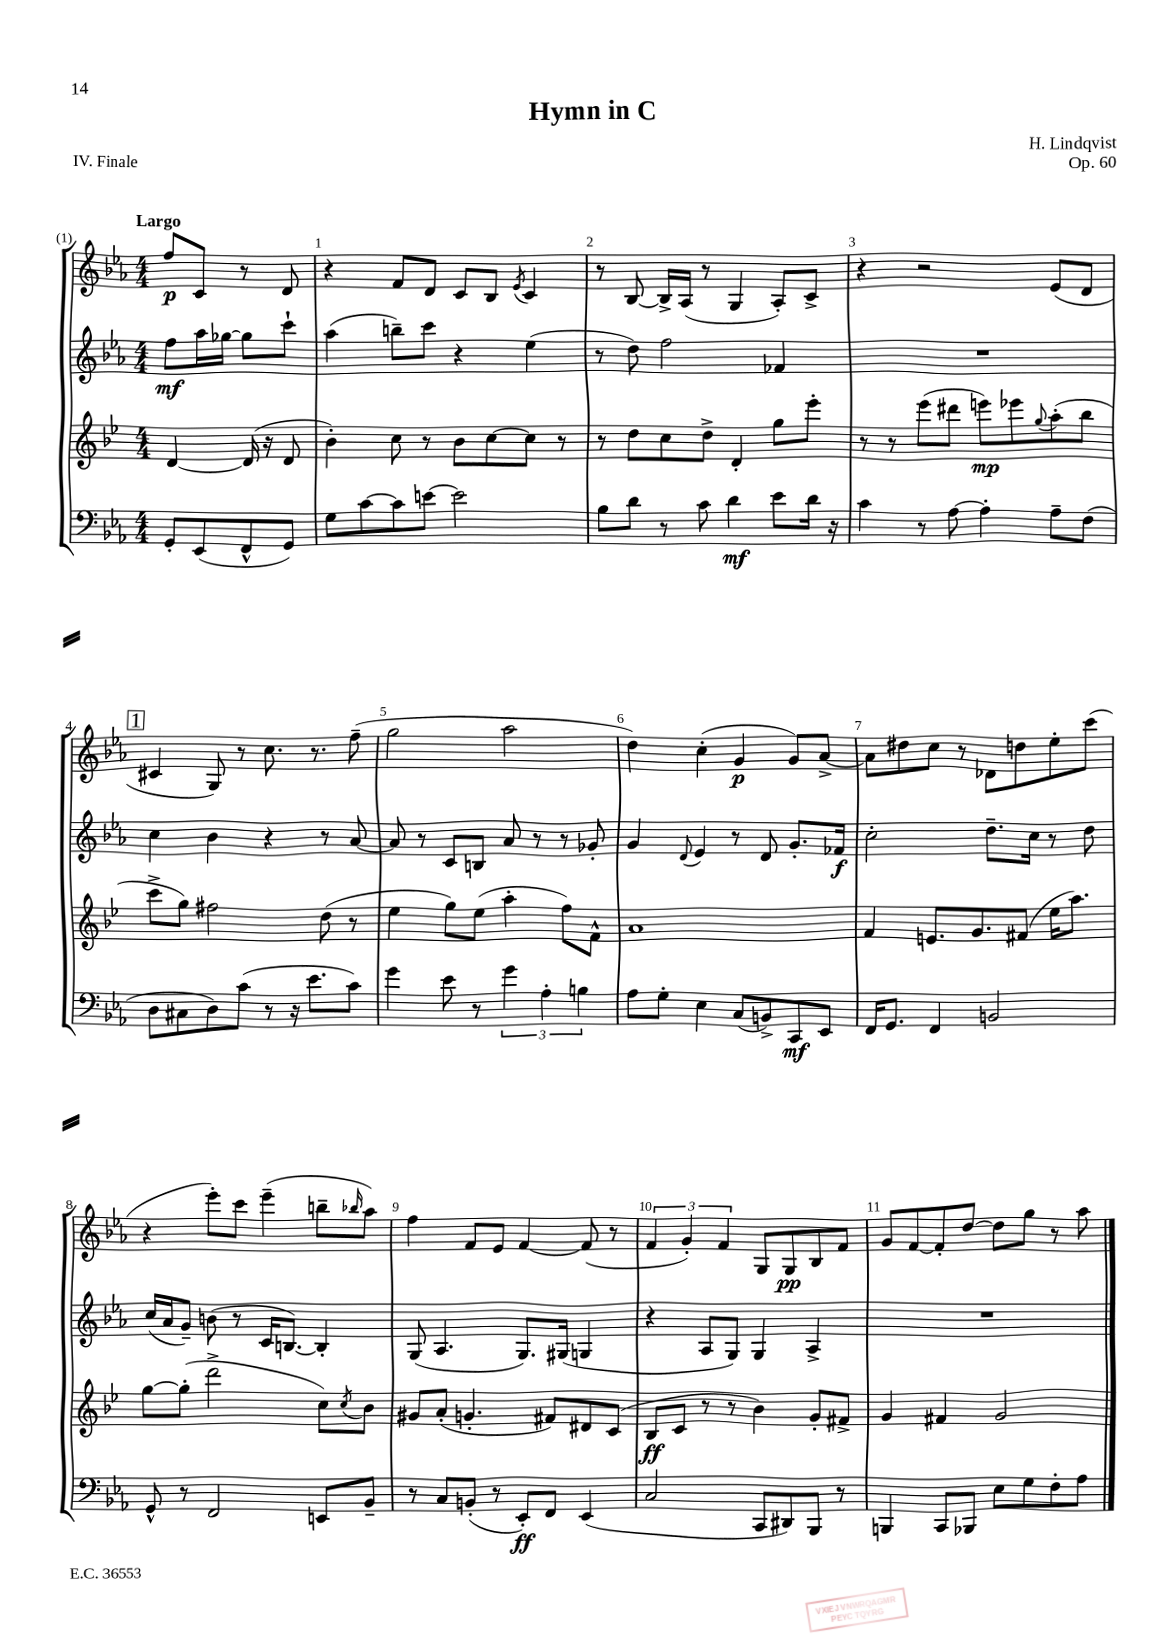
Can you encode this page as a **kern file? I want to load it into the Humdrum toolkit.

**kern	**kern	**kern	**kern
*staff4	*staff3	*staff2	*staff1
*clefF4	*clefG2	*clefG2	*clefG2
*k[b-e-a-]	*k[b-e-]	*k[b-e-a-]	*k[b-e-a-]
*M4/4	*M4/4	*M4/4	*M4/4
8GG'	[4d	8ff	8ff
(8EE-	.	16aa-	8c
.	.	[16gg-	.
8FF^^	(16d]	8gg-]	8r
.	16r	.	.
8GG)	8d	8ccc`	8d
=	=	=	=
8G	4b-')	(4aa-	4r
[8c	.	.	.
8c]	8cc	8bb~)	8f
[8e	8r	8ccc	8d
2e]	8b-	4r	8c
.	[8cc	.	8B-
.	.	.	8qe-
.	8cc]	(4ee-	4c
.	8r	.	.
=	=	=	=
8B-	8r	8r	8r
8d	8dd	8dd)	[8B-
8r	8cc	2ff	16B-^]
.	.	.	(16A-
8c	8dd^	.	8r
4d	4d'	.	4G
8e-	8gg	4f-	8A-')
16d	8eee-'	.	8c^
16r	.	.	.
=	=	=	=
4c	8r	1r	4r
.	8r	.	.
8r	(8eee-	.	2r
[8A-	8ddd#	.	.
4A-']	8eee)	.	.
.	8eee-	.	.
.	8qqgg	.	.
8A-~	(8aa'	.	(8e-
(8F	8bb-	.	8d
=	=	=	=
8D	8ccc^	4cc	4c#
8C#	8gg)	.	.
8D)	2ff#	4b-	8G)
(8c	.	.	8r
8r	.	4r	8.cc
16r	.	.	.
8.e-	.	.	8.r
.	(8dd	8r	.
8c)	8r	[8a-	(8ff~
=	=	=	=
4g	4ee-	8a-]	2gg
.	.	8r	.
8e-	8gg)	8c	.
8r	(8ee-	8B	.
6g	4aa'	8a-	2aa-
.	.	8r	.
6A-'	.	.	.
.	8ff)	8r	.
6B	.	.	.
.	8f^^	8g-'	.
=	=	=	=
8A-	1a	4g	4dd)
8G'	.	.	.
.	.	8qqd	.
4E-	.	4e-	(4cc'
(8C	.	8r	4g
8BB^)	.	8d	.
8CC	.	8.g'	8g)
8EE-	.	.	[8a-^
.	.	16f-	.
=	=	=	=
16FF	4f	2cc'	8a-]
8.GG	.	.	.
.	.	.	8dd#
4FF	8.e	.	8cc
.	.	.	8r
.	8.g	.	.
2BB	.	8.dd~	8d-
.	(8f#	.	8dd
.	.	16cc	.
.	16ee-	8r	8ee-'
.	8.aa)	.	.
.	.	8dd	(8ccc
=	=	=	=
8GG^^	[8gg	(16cc	4r
.	.	16a-	.
8r	(8gg']	8g~)	.
2FF	2ddd^	(8b	8eee-')
.	.	8r	8ccc
.	.	16c	(4eee-~
.	.	[8.B)	.
8EE	8cc)	4B']	8bb~
.	8qcc	.	16qqbb-
8BB-~	8b-	.	8aa-)
=	=	=	=
8r	8g#	(8G	4ff
8C	(8a'	4.A-	.
(8BB'	4.g'	.	8f
8r	.	.	8e-
8EE-')	.	8.G)	[4f
8FF	8f#)	.	.
.	.	(16G#	.
(4EE-	8d#	4G	(8f]
.	(8c	.	8r
=	=	=	=
2C	8B-	4r	6f
.	8c	.	.
.	.	.	6g')
.	8r	8A-	.
.	.	.	6f
.	8r	8G)	.
8CC	4b-)	4G	8G
8DD#)	.	.	8G
8BBB-	8g'	4A-^	8B-
8r	8f#^	.	8f
=	=	=	=
4BBB	4g	1r	8g
.	.	.	[8f
8CC	4f#	.	8f']
8BBB-	.	.	[8dd
8E-	2g	.	8dd]
8G	.	.	8gg
8F'	.	.	8r
8A-	.	.	8aa-
==	==	==	==
*-	*-	*-	*-
